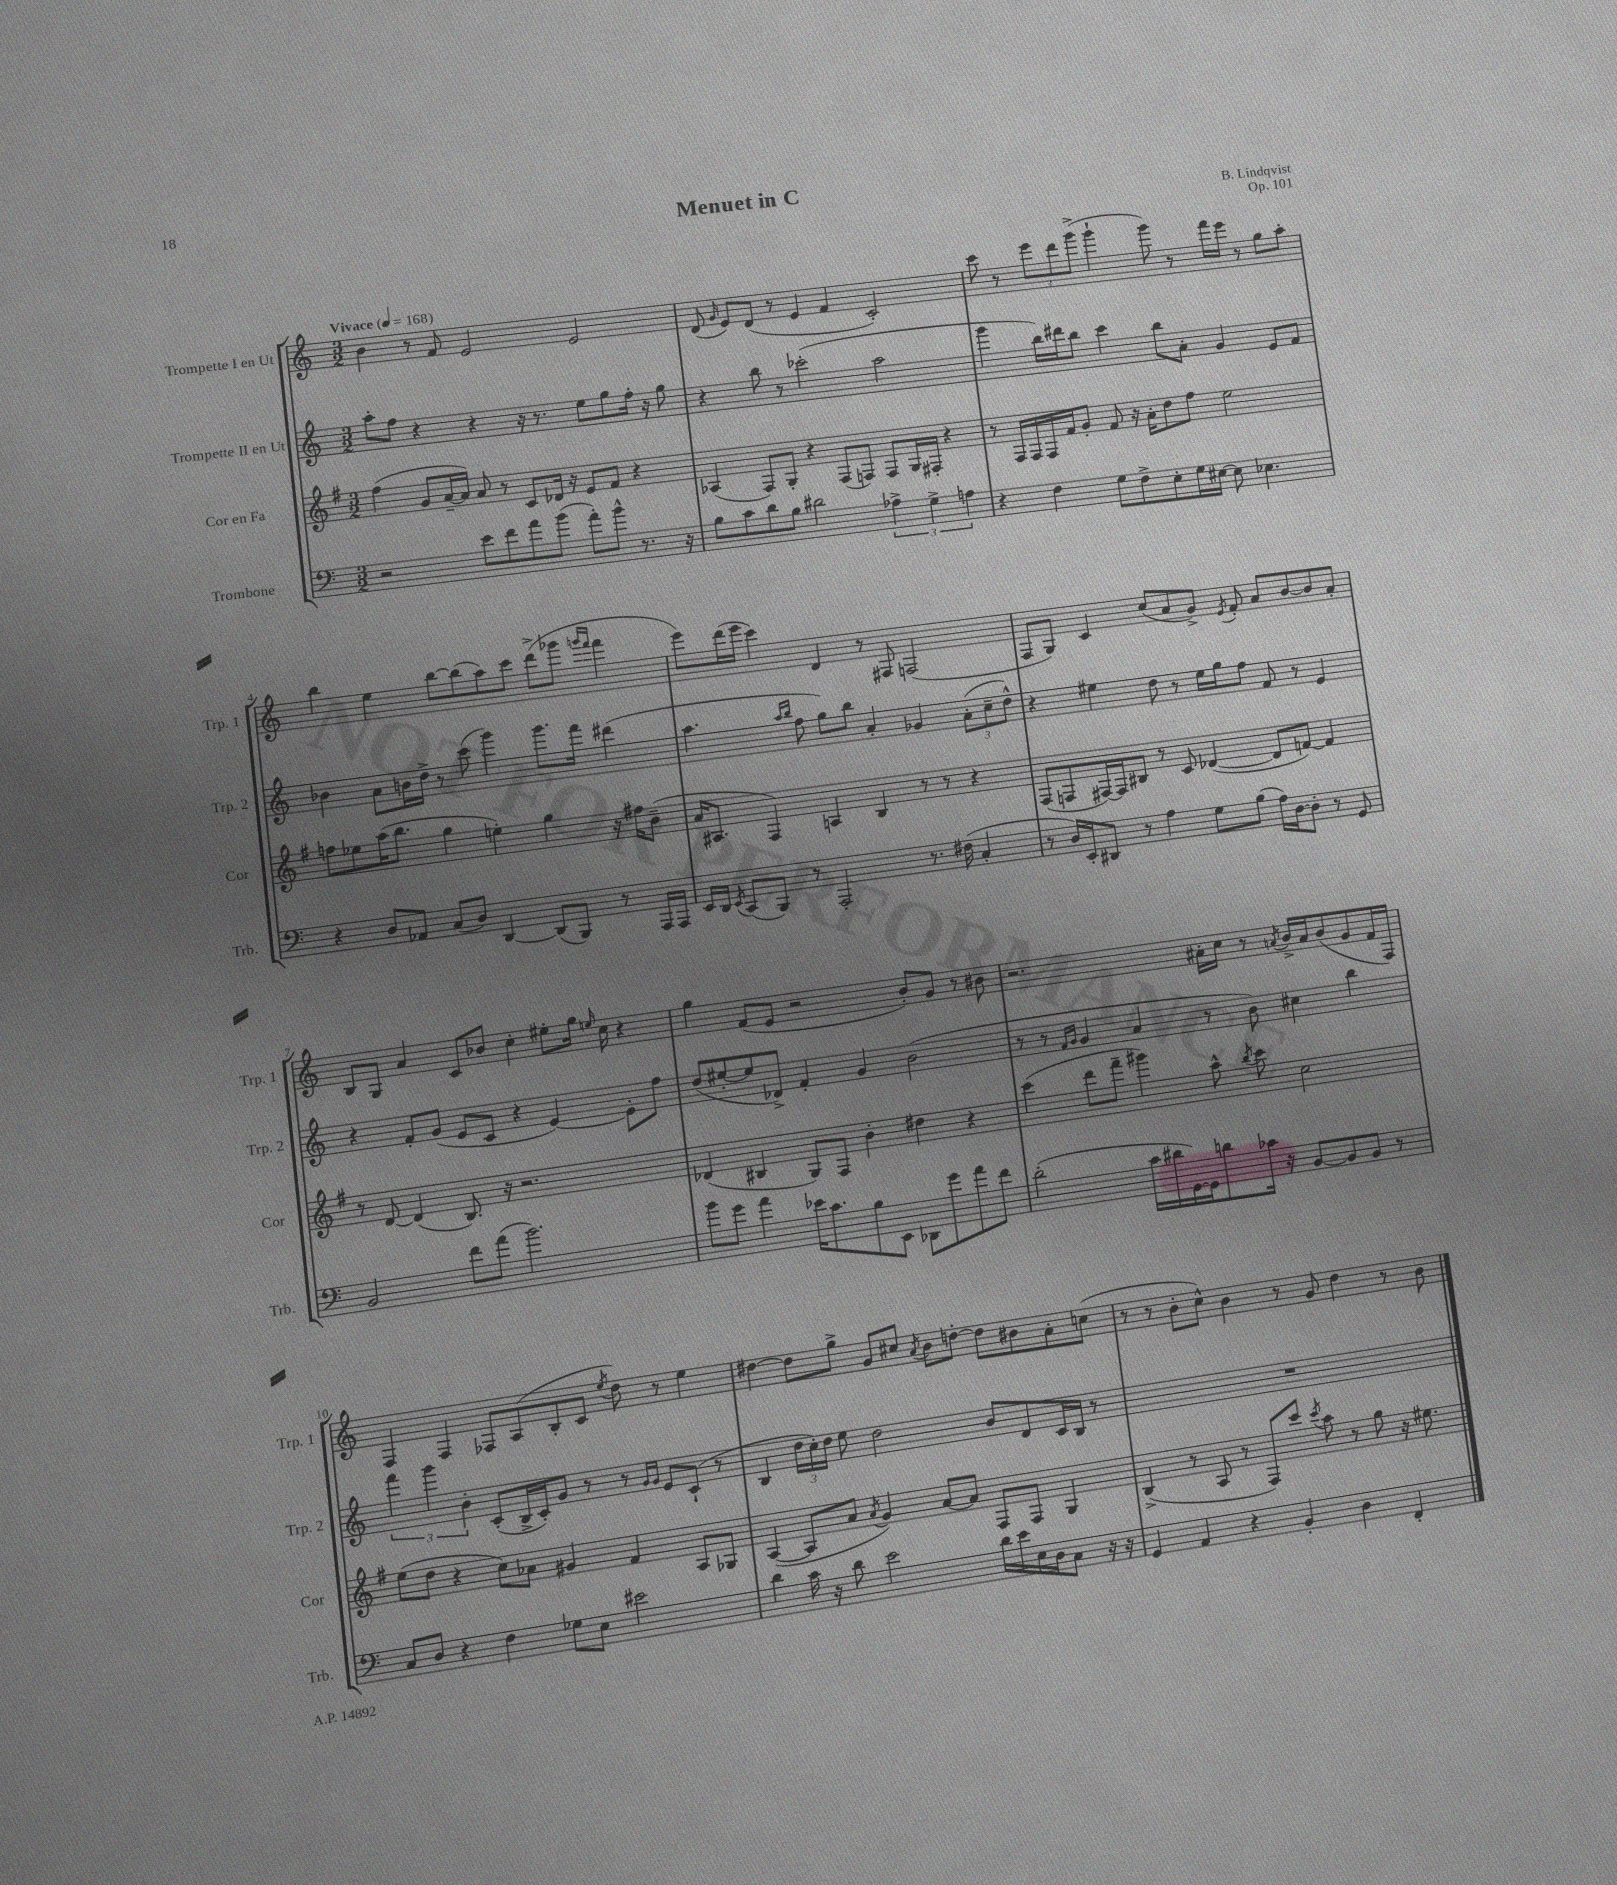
\header { title = "Menuet in C" composer = "B. Lindqvist" opus = "Op. 101" }
<<
\new StaffGroup <<
\new Staff = "s0" \with { instrumentName = "Trompette I en Ut" shortInstrumentName = "Trp. 1" } {
    \clef treble \key c \major \numericTimeSignature \time 3/2 \tempo "Vivace" 4 = 168
    \autoBeamOff b'4 r8 f'8 e'2 e'2 |
    d'8( \grace { g'16 } e'8[) d'8]( r8 e'4 f'4 c'2-.) |
    c'''8 r8 \tuplet 3/2 { e'''8[ d'''8 g'''8]->( } g'''4-! g'''8) r8 f'''16[ e'''16] r8 g''8[ a''8]-. |
    b''4 e''4 b''8[~ b''8( a''8) c'''8] d'''8[->( ges'''8] \grace { g'''16[ f'''16] } f'''4 |
    e'''8[) d'''16( e'''16] c'''4) d'4 r8 fis8 f2( |
    f8[ g8]) c'4 c''8[( a'8 g'8]->) \acciaccatura { e'8 } f'8-. a'8[ b'8~ b'8 a'8]-. |
    b8[ g8] a'4 c'8[ bes'8] c''4-. eis''8[-. g''16] \grace { e''16 } c''16 r4 |
    g''4 f'8[( e'8] r2 b'8[-.) g'8] r8 bis'8 |
    r2. ais'16[-. c''16] r8 \acciaccatura { a'8 } b'16[-> a'16 b'8( g'8 f'16 f16]) |
    f4 f4 fes8[ a8( b8-. c'8] \acciaccatura { e''8 } d''8) r8 e''4 |
    dis''4~ dis''8[ g''8]-> g'8[ cis''8] \acciaccatura { a'8 } b'8[ d''8]~-. d''8[ bis'8 a'8-. c''8]( |
    r8 r8 b'8[-. c''8]-^) b'4 r8 g'8 d''4 r8 b'8 \bar "|." |
}
\new Staff = "s1" \with { instrumentName = "Trompette II en Ut" shortInstrumentName = "Trp. 2" } {
    \clef treble \key c \major \numericTimeSignature \time 3/2
    \autoBeamOff a''8[-. f''8] r4 r4 r16 r8. e''8[ g''8 f''16]-. r16 g''8 |
    r4 b''8 r8 ces'''2-.( a''2 |
    g'''4 b''16[) dis'''16 b''8] c'''4 b''8[ a'8]-. g'4 e'8[ f'8] |
    bes'4 a'8[ b'16 d''16]-> r8 c'''8( g'''4) g'''8.[ f'''16] dis'''4( |
    a''4. \grace { a''16[ b''16] } f''8 g''8[) b''8] a'4-. ges'4 \tuplet 3/2 { a'8[-.( c''8-- d''8]-^) } |
    r4 eis''4 d''8 r8 eis''16[ g''16 f''8] f'8 r8 e'4 |
    r4 f'8[-. g'8]( e'8[ c'8] r4 e'4~) e'8[-. f''8] |
    d''8[( eis''8~-. eis''8 des'8]->) f'4-. g'4 b'2( |
    r8 r8 \grace { f'16[ g'16] } g'4 a'4 r8 b'8) cis''4 b''4 |
    \tuplet 3/2 { f'''4 g'''4 b'4-. } c'8[-.( b16-> c'16-.) g'8] r8 r8 \grace { g'16[ g'16] } e'8[ c'8]-!( r8 |
    b4 \tuplet 3/2 { d''16[ c''16-.) d''16] } e''8 d''2 b'8[ d'8 c'16 b16] r8 |
    R1. \bar "|." |
}
\new Staff = "s2" \with { instrumentName = "Cor en Fa" shortInstrumentName = "Cor" } {
    \clef treble \key g \major \numericTimeSignature \time 3/2
    \autoBeamOff fis''4( g'8[ a'16~-- a'16]) a'8 r8 c'8[ des'16] r16 e'8[ fis'8] r4 |
    aes4( fis8[) g8]-. r4 fis8[( f8]) f8[ g16 fis16]-. r4 |
    r8 fis16[ fis16 fis16 fis'16 g'8]-. fis'8 r16 a'16[-. d''8 fis''8] e''2 |
    f''8[ ees''8 a''16( b''8.] g''4 e''4-.) g''4 r16 fis''16[ b'8]--( |
    a'16[ ais8.] fis4) a4 b4 r8 r8 r4 |
    fis8[( f8 fis16~) fis16 bis8] r8 c'8 des'4~( des'8[ f'8]~) f'4 |
    r8 d'8~ d'4( b8.) r16 r2. |
    des'4( bis4 g8[) fis8] b'4-. dis''4 r4 |
    c'''4( d'''8[ fis'''8]-- gis'''4) a''8-^ \acciaccatura { b''8 } c'''8 c''2 |
    e''8[( d''8] r4 c''8[) aes'8] gis'4 fis'4 a8[ ges8] |
    a4~( a8[ a'8] \acciaccatura { a'8 } g'4) a'8[~ a'8] fis8[ fis8] g4 |
    b4->( r8 a8 r8 fis8[) c'''8] \acciaccatura { c'''8 } a''8 r8 g''8 r16 eis''8. \bar "|." |
}
\new Staff = "s3" \with { instrumentName = "Trombone" shortInstrumentName = "Trb." } {
    \clef bass \key c \major \numericTimeSignature \time 3/2
    \autoBeamOff r2 e'8[ f'8 a'8 b'8]( a'8[-.) b'8]-^ r8. r16 |
    b8[ c'8 d'8 b8] dis'2 \tuplet 3/2 { aes4-> g4-> a4 } |
    r4 f4 g8[ f8-> e8-. g16 eis16]~ eis8 ees4. |
    r4 d8[ aes,8] c8[( d8]) d,4~ d,8[( b,,8]) r8 a,,16[ a,,16] |
    e,16[ d,16] \acciaccatura { e,8 } c,8[( b,,8]) r8 a,,2-. r8. fis16( c4-. |
    r8 d16[) e,16-. dis,8] r8 a4 g8[ b8]( a16[) d16~ d8]-. r8 g,8 |
    b,2 f'8[ a'8]( b'2.) |
    b'8[ g'8] a'4 ees'16[ c'8. b8 e,8] des,8[ g'8 a'8 f'8] |
    d'2-.( c'16[ dis'16 g,16~) g,16 d'8 ces'16] r16 b,8[~ b,8 b,8] r8 |
    c8[ d8] r4 f4 ges8[ e8] eis'2 |
    d'4 c'16 r16 d'8 e'2 d'16[ e'16 e16 d16 c8] r16 r16 |
    g,4 a,4 r4 b,4-. d4 f,4-. \bar "|." |
}
>>
>>
